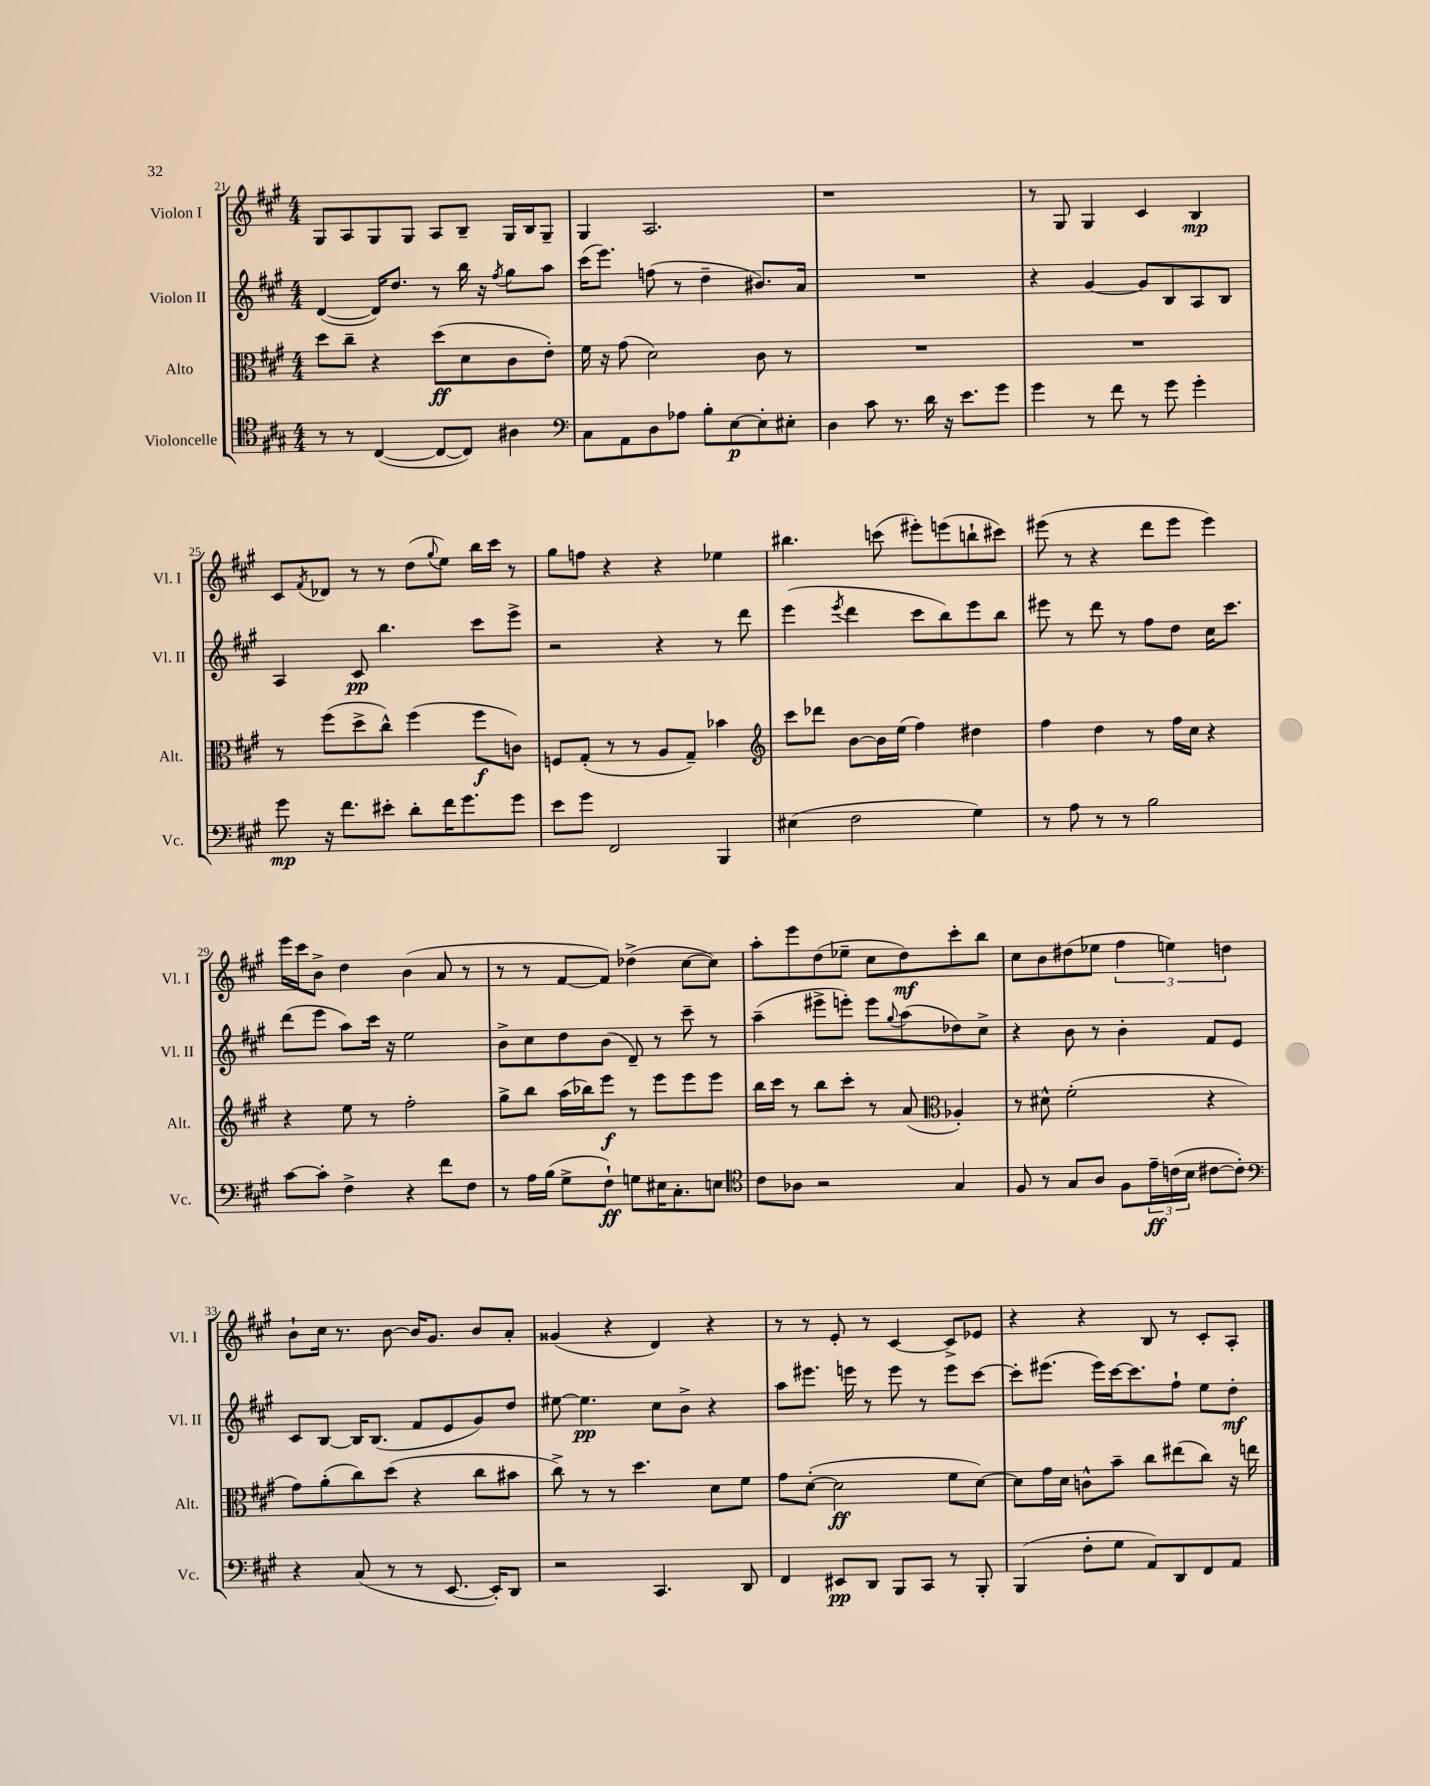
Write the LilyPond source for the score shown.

<<
\new StaffGroup <<
\new Staff = "s0" \with { instrumentName = "Violon I" shortInstrumentName = "Vl. I" } {
    \clef treble \key a \major \numericTimeSignature \time 4/4
    gis8 a8 gis8 gis8 a8 b8-- gis16 b16 gis8-- |
    gis4 a2. |
    r1 |
    r8 gis8 gis4 cis'4 b4\mp |
    cis'8 \acciaccatura { fis'8 } des'8 r8 r8 d''8( \appoggiatura { gis''8 } e''8) b''16 cis'''16 r8 |
    gis''8 f''8 r4 r4 ees''4 |
    bis''4. c'''8( eis'''8-.) e'''8( b''8-! cis'''8) |
    eis'''8( r8 r4 d'''8 eis'''8 eis'''4) |
    e'''16 cis'''16 b'8-> d''4 b'4( a'8 r8 |
    r8 r8 fis'8~ fis'8) des''4->( cis''8~ cis''8) |
    a''8-. e'''8 d''8( ees''8-- cis''8 d''8\mf) cis'''8-. b''8 |
    cis''8 b'8 dis''8( ees''8 \tuplet 3/2 { fis''4 e''4) d''4 } |
    b'8-! cis''16 r8. b'8~ b'16 gis'8. b'8 a'8-. |
    gisis'4( r4 d'4) r4 |
    r8 r8 e'8-. r8 cis'4~ cis'8-> ees'8 |
    r4 r4 b8 r8 cis'8-. a8-. \bar "|." |
}
\new Staff = "s1" \with { instrumentName = "Violon II" shortInstrumentName = "Vl. II" } {
    \clef treble \key a \major \numericTimeSignature \time 4/4
    d'4~( d'16) d''8. r8 b''16 r16 \acciaccatura { fis''8 } gis''8 a''8 |
    cis'''16( e'''8.) f''8( r8 d''4-- bis'8.) a'16 |
    R1 |
    r4 gis'4~ gis'8 b8 a8 b8 |
    a4 cis'8\pp b''4. cis'''8 e'''8-> |
    r2 r4 r8 d'''8 |
    e'''4( \acciaccatura { e'''8 } d'''4 cis'''8 b''8) e'''8 b''8 |
    eis'''8 r8 d'''8 r8 fis''8 d''8 cis''16 cis'''8. |
    d'''8( e'''8 a''8) cis'''16 r16 e''2 |
    b'8-> cis''8 d''8 b'8( d'8--) r8 cis'''8-- r8 |
    a''4--( eis'''8-> e'''8-.) e'''8 \appoggiatura { gis''8 } a''8( des''8) cis''8-> |
    r4 b'8 r8 b'4-. fis'8 e'8 |
    cis'8 b8~ b16 b8.( fis'8 e'8 gis'8) d''8 |
    eis''8~ eis''4.\pp cis''8 b'8-> r4 |
    a''8 eis'''8. e'''16 r8 e'''8 r8 e'''8 cis'''8~ |
    cis'''8-. eis'''8.( eis'''16) cis'''16~ cis'''8. fis''8-! e''8 d''8-.\mf \bar "|." |
}
\new Staff = "s2" \with { instrumentName = "Alto" shortInstrumentName = "Alt." } {
    \clef alto \key a \major \numericTimeSignature \time 4/4
    d''8 cis''8-- r4 d''8\ff( d'8 cis'8 e'8-.) |
    fis'16 r16 gis'8( d'2) cis'8 r8 |
    R1 |
    R1 |
    r8 fis''8( d''8-> cis''8-^) fis''4( fis''8\f c'8) |
    f8 gis8-.( r8 r8 a8 gis8--) bes'4 |
    \clef treble cis'''8 des'''8 b'8~ b'16 e''16( fis''4) dis''4 |
    fis''4 d''4 r8 fis''16 cis''16 r4 |
    r4 e''8 r8 fis''2-. |
    gis''8-> b''8 a''16( bes''16) e'''8\f r8 e'''8 e'''8 e'''8 |
    b''16 cis'''16 r8 b''8 cis'''8-. r8 a'8( \clef alto aes4-.) |
    r8 dis'8-^ fis'2-.( r4 |
    gis'8) a'8-.( cis''8) d''8( r4 cis''8 bis'8 |
    cis''8->) r8 r8 d''4. d'8 fis'8 |
    gis'8 d'8~-.( d'2\ff fis'8 d'8~) |
    d'8 gis'16 d'16 c'8-^ b'8-- cis''8 eis''8( cis''8) r16 e''16 \bar "|." |
}
\new Staff = "s3" \with { instrumentName = "Violoncelle" shortInstrumentName = "Vc." } {
    \clef tenor \key a \major \numericTimeSignature \time 4/4
    r8 r8 cis4~( cis8~ cis8) ais4 |
    \clef bass cis8 a,8 d8 aes8 b8-. e8~\p e8-. eis8-. |
    d4 cis'8 r8. d'16 r16 e'8. gis'8 |
    gis'4 r8 fis'8 r8 gis'8 gis'4-. |
    gis'8\mp r16 fis'8. eis'8-. d'8-. fis'16 gis'8. gis'8 |
    e'8 gis'8 fis,2 b,,4 |
    eis4( fis2 gis4) |
    r8 a8 r8 r8 b2 |
    cis'8~ cis'8-. fis4-> r4 fis'8 fis8 |
    r8 a16 b16( gis8-> fis8-!\ff) g8 eis16 cis8.-. e8 |
    \clef tenor cis'8 aes8 r2 gis4 |
    fis8 r8 gis8 a8 fis8 \tuplet 3/2 { e'16--\ff c'16( b16 } cis'8~ cis'8-.) |
    \clef bass r4 cis8( r8 r8 e,8.~ e,16-.) d,8 |
    r2 cis,4. d,8 |
    fis,4 eis,8\pp d,8 b,,8 cis,8 r8 b,,8-. |
    b,,4( fis8-. gis8 a,8) d,8 fis,8 a,8 \bar "|." |
}
>>
>>
\layout { \context { \Score currentBarNumber = #21 } }
